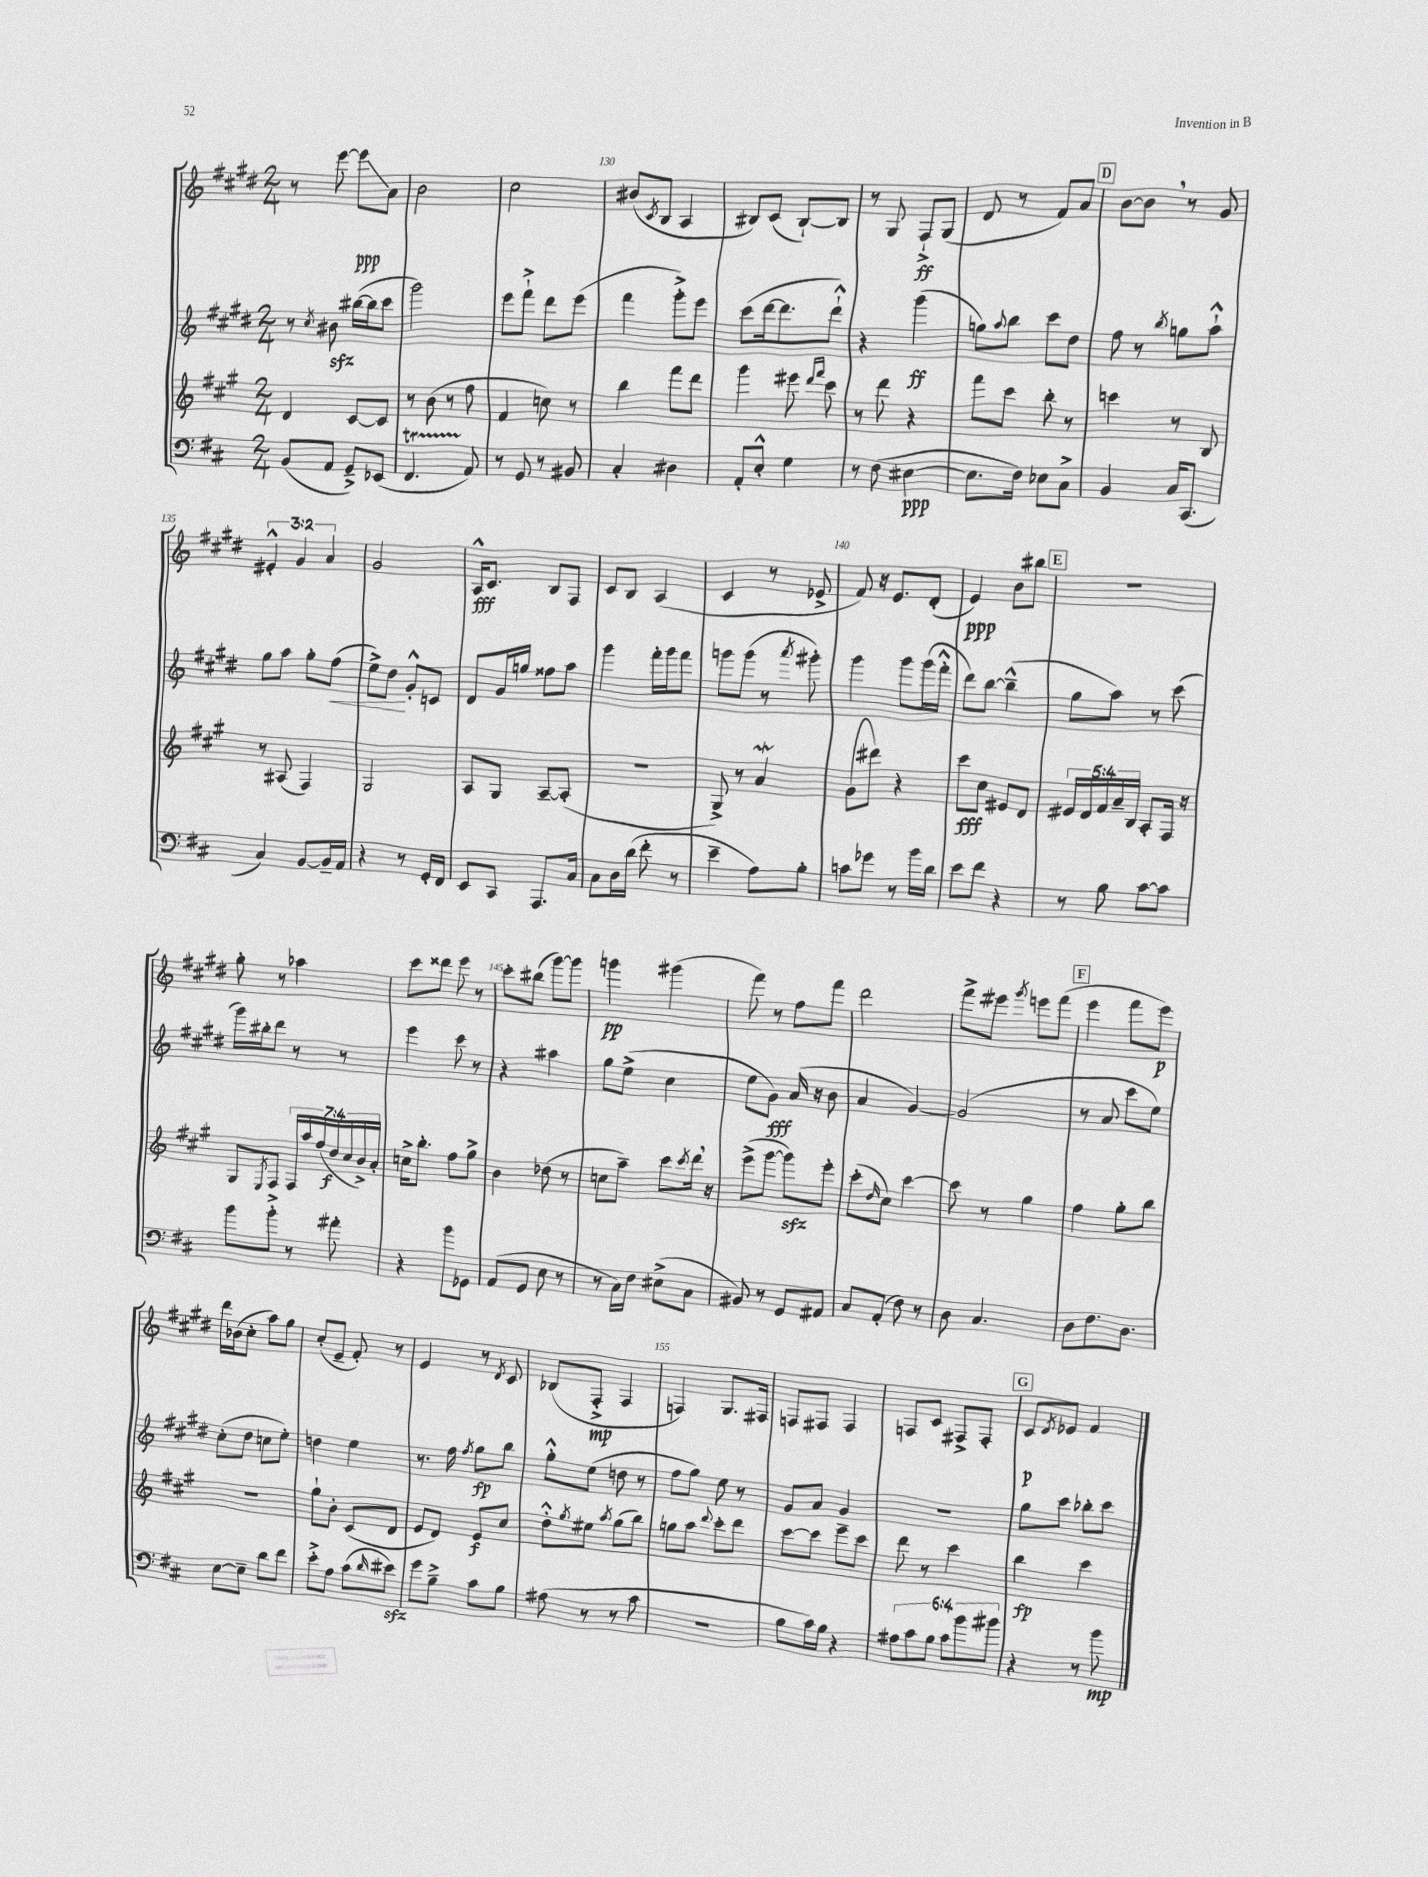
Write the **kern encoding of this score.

**kern	**kern	**kern	**kern
*staff4	*staff3	*staff2	*staff1
*clefF4	*clefG2	*clefG2	*clefG2
*k[f#c#]	*k[f#c#g#]	*k[f#c#g#d#]	*k[f#c#g#d#]
*M2/4	*M2/4	*M2/4	*M2/4
(8BB/L	4d/	8r	8r
.	.	8qcc#/	.
8AA/J	.	8b#\	[8eee\
8GG~^/L)	[8c#/L	([16bb#\LL	8eee\]L
.	.	16bb#\]J	.
(8EE-/J	8c#/]J	8ccc#\J	8a\J
=	=	=	=
4.FF#/	8r	2ggg#\)	2b\
.	(8b\	.	.
.	8r	.	.
8AA/)	8ff#\	.	.
=	=	=	=
8r	4f#/	8eee\L	2cc#\
8GG/	.	8fff#`^\J	.
8r	8cc\)	8ddd#\L	.
8BB#/	8r	(8eee\J	.
=	=	=	=
4C#'/	4bb\	4fff#\	(8b#/L
.	.	.	8qc#/
.	.	.	8B/J
4D#\	8fff#\L	8ggg#'^\L)	4A/
.	8ddd\J	8eee\J	.
=	=	=	=
8AA'/L	4ggg#\	(8ccc#\L	8B#/L)
8E'^^/J	.	[16ddd#\k	(8c#/J
.	.	8.ddd#\]	.
4G\	8eee#\	.	[8B#`/L)
.	16qqddd/LL	.	.
.	16qqfff#/JJ	.	.
.	8ccc#\	8ddd#`^^\J)	8B#/]J
=	=	=	=
8r	8r	4r	8r
(8F#\	8ddd\	.	8G#/
[4E#\	4r	(4ggg#\	8F#`^/L
.	.	.	(8G#/J
=	=	=	=
8.E#\]L	8fff#\L	8gg\L)	8d#/
.	.	8qqaa/	.
.	8ccc#\J	8bb\J	8r
16F#\Jk)	.	.	.
8E-\L	8bb'\	8ccc#\L	8f#/L)
8C#^\J	8r	8dd#\J	8a/J
=	=	=	=
4BB/	4ccc\	8ff#\	[8b\L
.	.	8r	8b\]J
.	.	8qbb/	.
16C#/LK	8r	8gg\L	8r
(8.CC#/J	.	.	.
.	8B/	8aa`^^\J	8g#/
=	=	=	=
4C#/)	8r	8gg#\L	6e#'^^/
.	(8A#/	8aa\J	.
.	.	.	6g#/
[8BB/L	4F#/)	8gg#'\L	.
.	.	.	6a/
16BB~/]L	.	(8ff#\J	.
16AA/JJ	.	.	.
=	=	=	=
4r	2G#/	8ee^\L)	2g#/
.	.	8dd#\J	.
8r	.	8g#'^^/L	.
16GG'/LL	.	8c/J	.
16FF#/JJ	.	.	.
=	=	=	=
8EE/L	8A/L	8d#/L	16A^^/LK
.	.	.	8.c#/J
8CC#/J	8G#/J	16g#/L	.
.	.	16gg/JJ	.
8.AAA/L	[8A~/L	8ff##\L	8B/L
.	(8A'/]J	8aa\J	8F#/J
16C#/Jk	.	.	.
=	=	=	=
8C#\L	2r	4ggg#\	8c#/L
16D\L	.	.	8B/J
(16d\JJ	.	.	.
8f#'\	.	16fff#'\LL	(4A/
.	.	16ggg#\J	.
8r	.	8fff#\J	.
=	=	=	=
4e~\	8G#^/)	8ggg\L	4c#/
.	8r	(8ggg\J	.
8A\L)	4a/	8r	8r
.	.	8qaaa/	.
8B'\J	.	8ggg#'\)	8e-^/
=	=	=	=
8c\L	(8g#\L	4ggg#\	8f#/)
8g-\J	8ddd#\J)	.	16r
.	.	.	8.e/L
8r	4r	8ggg#\L	.
16b\LL	.	(16ggg#\L	(8d#'/J
16d\JJ	.	16fff#'^^\JJ	.
=	=	=	=
8e\L	8ccc#\L	8ddd#\L)	4e/)
8f#\J	8cc#\J	[8bb\J	.
4r	8e#/L	(4bb~^^\]	8b\L
.	8d/J	.	8bb#\J
=	=	=	=
8r	20e#/LL	8gg#\L	2r
.	20d/	.	.
.	20f#/	.	.
8B\	.	8aa\J)	.
.	20a~/	.	.
.	20B/JJ	.	.
[8c#\L	8A'/L	8r	.
8c#\]J	16F#/Jk	(8ccc#\	.
.	16r	.	.
=	=	=	=
8b\L	8G#/L	16ggg#\LL)	8gg#'\
.	.	16bb#'\J	.
.	8qE/	.	.
8b'^\J	8F#/J	8ddd#\J	8r
8r	28F#/LL	8r	4aa-\
.	28aa/	.	.
.	(28ff#/	.	.
.	28dd/	.	.
8a#'\	.	8r	.
.	28cc#/	.	.
.	28b^/)	.	.
.	28a'/JJ	.	.
=	=	=	=
4r	16cc^\LK	4eee\	8ccc#\L
.	8.bb'\J	.	.
.	.	.	8ddd##\J
8b\L	8ff#\L	8ccc#\	8eee\
8GG-\J	8gg#^\J	8r	8r
=	=	=	=
(8AA/L	4b\	4r	8ccc#'\L
8GG/J	.	.	(8bb#\J
8E\	(8dd-\	4aa#\	[8ggg#\L)
8r	8r	.	8ggg#\]J
=	=	=	=
8r	8cc\L	8gg#\L	4ggg\
16C#\LL)	8aa~\J)	(8ee^\J	.
16F#\JJ	.	.	.
(8E#^\L	8ccc#\L	4cc#\	(4ggg#\
.	8qccc#/	.	.
8C#\J	16ddd\Jk	.	.
.	16r	.	.
=	=	=	=
8BB#/)	(8eee^\L	8ee\L	8fff#\)
8r	[8ggg#\J	8g#\J)	8r
8GG/L	8ggg#\]L)	(16a/	8ff#\L
.	.	16r	.
8AA#/J	8eee'\J	8b\	8fff#\J
=	=	=	=
8C#/L	(8ccc#'\L	4a/	2ddd#\
.	16qqdd/	.	.
(8AA'/J	8cc#\J)	.	.
8F#\)	[4ccc#\	[4g#/)	.
8r	.	.	.
=	=	=	=
8D\	8ccc#\]	(2g#/]	8fff#^\L
4.C#/	8r	.	8eee#\J
.	.	.	8qggg#/
.	4gg#\	.	8eee\L
.	.	.	(8fff#\J
=	=	=	=
8D\L	4ff#\	8r	4eee\
8.F#\	.	8a/	.
.	8gg#'\L	8ccc#\L	8fff#\L
8.D\J	.	.	.
.	8bb\J	8ee\J)	8eee\J)
=	=	=	=
[8E\L	2r	(8cc#'\L	16ddd#\LL
.	.	.	(16b-\J
8E~\]J	.	8dd#\J	8cc#'\J
8d\L	.	8cc\L	8aa\L)
8f#\J	.	8ee'\J)	8gg#\J
=	=	=	=
8e'^\L	8gg#`\L	4dd\	(8cc#'/L
8A\J	8b'\J	.	8e~/J
(8c#\L	(8c#/L	4ee\	8f#'/)
16qqd/	.	.	.
8e#\J)	8d/J	.	8r
=	=	=	=
8g\L	8e/L	8.r	4e/
8B~^\J	8d/J)	.	.
.	.	16ff#\	.
.	.	8qff#/	.
8c#\L	8e/L	8gg#\L	8r
.	.	.	8qd#/
8B\J	8cc#/J	8bb\J	8c#/
=	=	=	=
(8A#\	8dd'^^\L	8gg#'^^\L	(8B-/L
.	8qgg#/	.	.
8r	8ee#\J	(8ee\J	8F#'^/J
.	8qaa/	.	.
8r	(8gg#\L	8dd\	4F#/
8c#\	8bb\J)	8r	.
=	=	=	=
2r	8gg\L	8ff#\L	4F/)
.	8aa\J	8gg#\J)	.
.	8qqddd/	.	.
.	8ccc#'\L	8ee\	8.G#/L
.	8ddd\J	8r	.
.	.	.	16F#/Jk
=	=	=	=
8B\L	[8ccc#\L	8g#/L	8F/L
16c#\L)	8ccc#\]J	8a/J	8F#/J
16B\JJ	.	.	.
4r	8eee~\L	4g#/	4F#/
.	8ccc#\J	.	.
=	=	=	=
12A#\L	8ddd\	2r	8F/L
12c#\	.	.	.
.	8r	.	8c#/J
12B\J	.	.	.
12c#\L	4ccc#\	.	8F#^/L
12b\	.	.	.
.	.	.	8F#'/J
12b#\J	.	.	.
=	=	=	=
4r	4bb\	8gg#\L	8c#/L
.	.	.	8qd#/
.	.	8ccc#\J	8e-/J
8r	4ccc#\	8bb-'\L	4f#/
8b\	.	8ccc#\J	.
==	==	==	==
*-	*-	*-	*-
